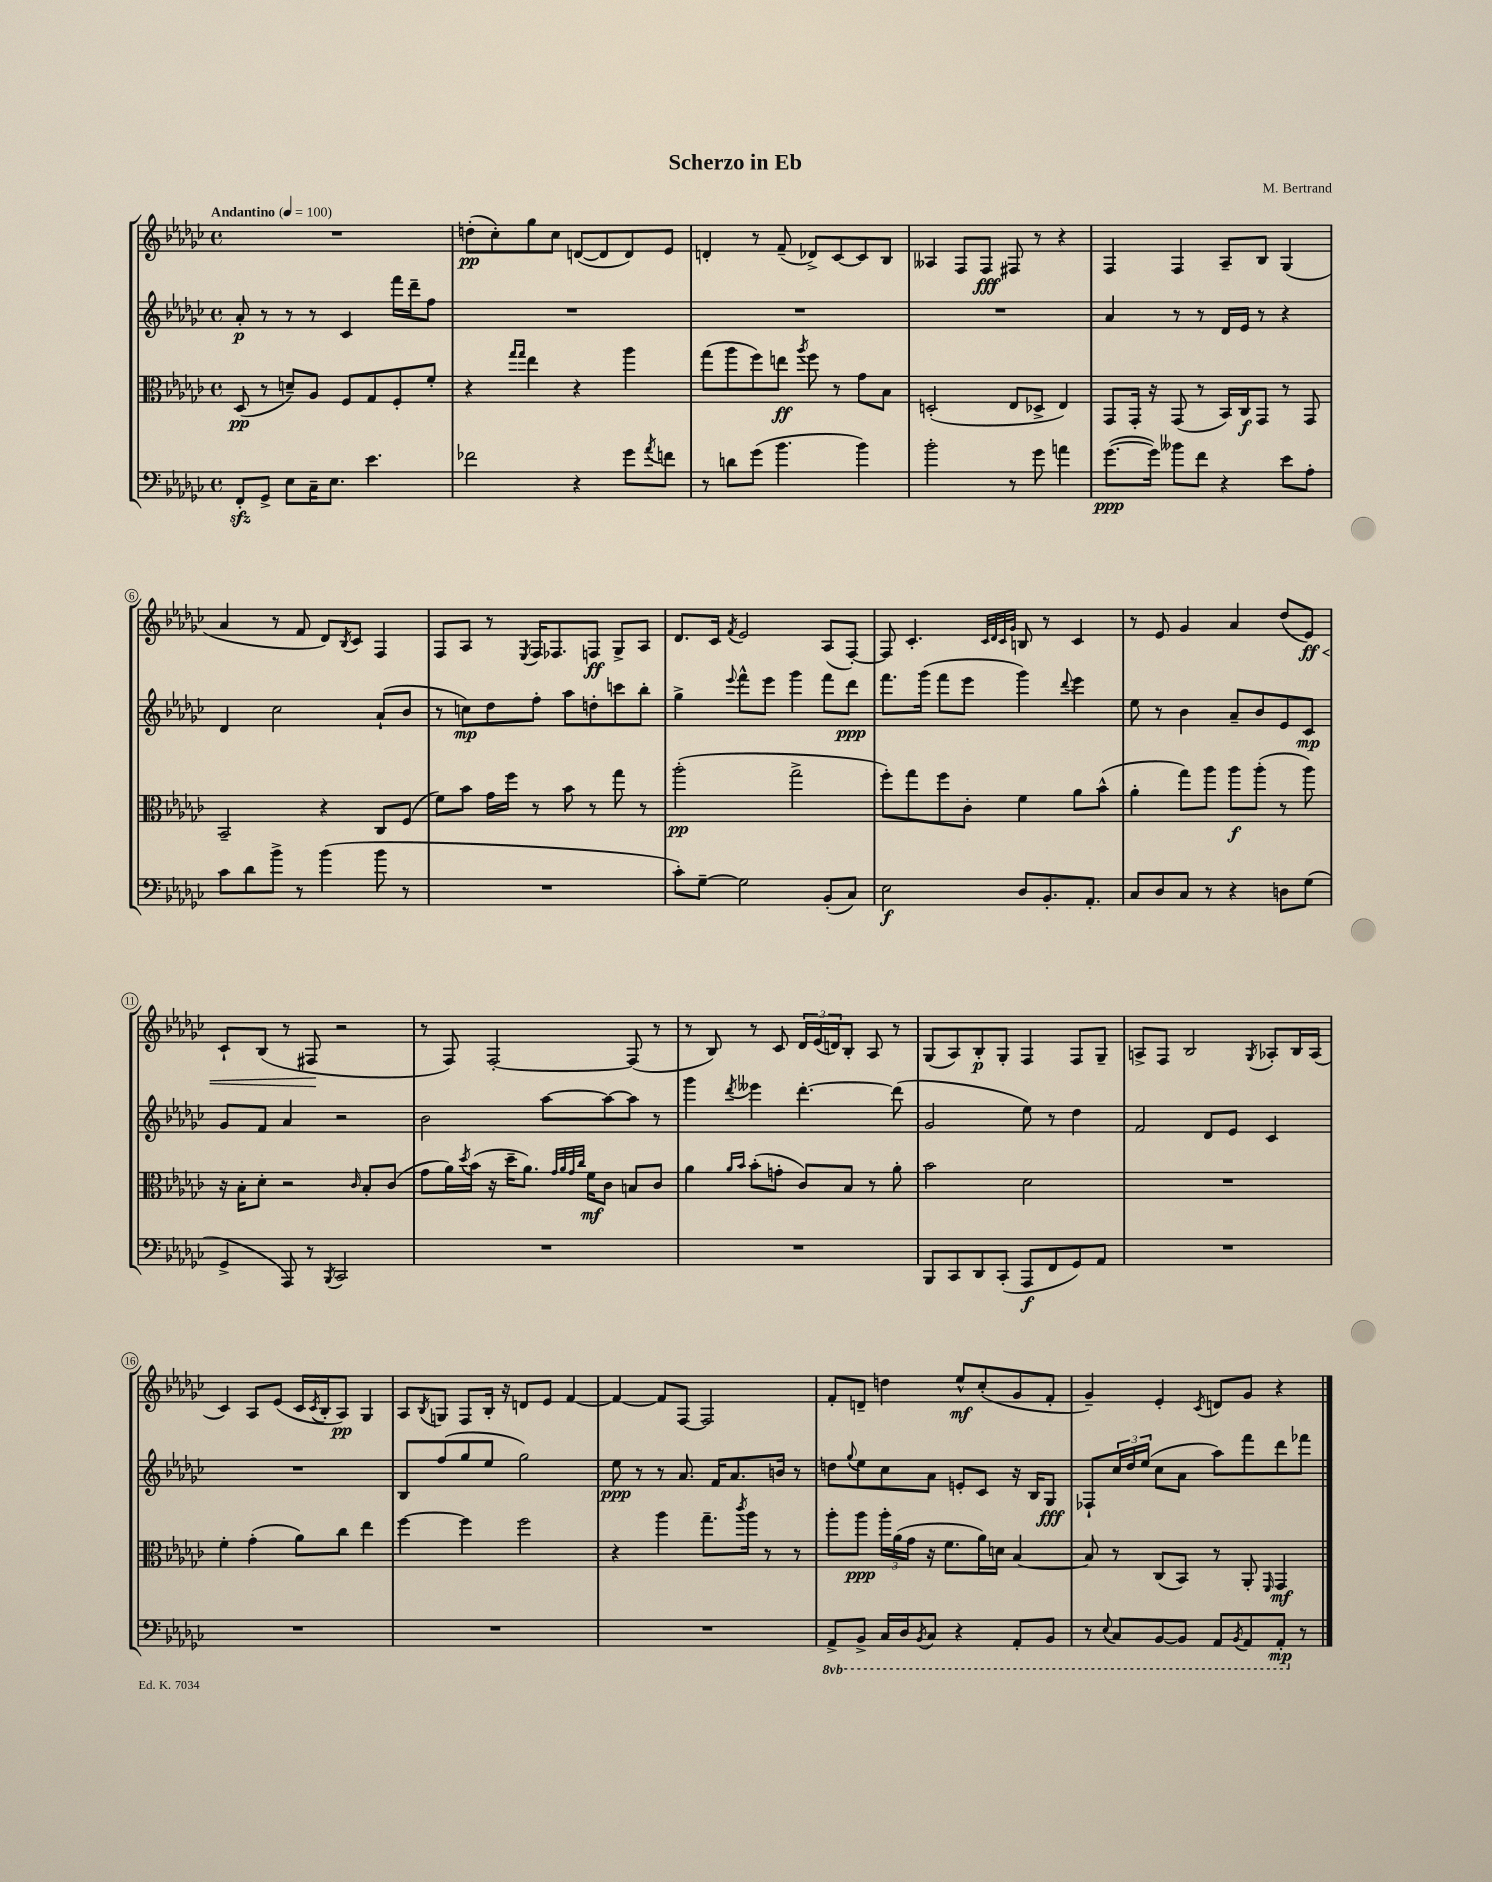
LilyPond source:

\header { title = "Scherzo in Eb" composer = "M. Bertrand" }
<<
\new StaffGroup <<
\new Staff = "s0" {
    \clef treble \key ges \major \defaultTimeSignature \time 4/4 \tempo "Andantino" 4 = 100
    R1 |
    d''8-.\pp( ces''8-.) ges''8 ces''8 d'8~( d'8 d'8) ees'8 |
    d'4-. r8 f'8--( des'8->) ces'8~ ces'8 bes8 |
    aeses4 f8 f8\fff fis8 r8 r4 |
    f4 f4 aes8-- bes8 ges4( |
    aes'4 r8 f'8 des'8) \acciaccatura { bes8 } ces'8 f4 |
    f8 aes8 r8 \acciaccatura { ees8 } f16 fes8. f8\ff ges8-> aes8 |
    des'8. ces'16 \acciaccatura { f'8 } ees'2 aes8( f8~-.) |
    f8 ces'4.-. \grace { ces'32 des'32 ces'32 ges'32 } b8 r8 ces'4 |
    r8 ees'8 ges'4 aes'4 des''8( ees'8\ff\<) |
    ces'8-! bes8( r8 fis8\! r2 |
    r8 f8) f2~-. f8( r8 |
    r8 bes8) r8 ces'8 \tuplet 3/2 { des'16 ees'16( d'16) } bes8-. aes8 r8 |
    ges8( aes8) bes8-.\p ges8-. f4 f8 ges8-- |
    a8-> f8 bes2 \acciaccatura { ges8 } aes8-. bes16 aes16( |
    ces'4) aes8 ees'8( ces'16 \acciaccatura { ces'8 } bes16-. aes8\pp) ges4 |
    aes8 \acciaccatura { bes8 } g8 f8 bes16-. r16 d'8 ees'8 f'4~ |
    f'4~ f'8 f8~ f2 |
    f'8-. d'8-- d''4 ees''8-^\mf ces''8-.( ges'8 f'8-. |
    ges'4--) ees'4-. \acciaccatura { ces'8 } d'8 ges'8 r4 \bar "|." |
}
\new Staff = "s1" {
    \clef treble \key ges \major \defaultTimeSignature \time 4/4
    aes'8-.\p r8 r8 r8 ces'4 f'''16 des'''16-- f''8 |
    R1 |
    R1 |
    R1 |
    aes'4 r8 r8 des'16 ees'16 r8 r4 |
    des'4 ces''2 aes'8-!( bes'8 |
    r8 c''8\mp) des''8 f''8-. aes''8 d''8-. c'''8 bes''8-. |
    ges''4-> \appoggiatura { ees'''8 } f'''8-^ ees'''8 ges'''4 f'''8 des'''8\ppp |
    f'''8. ges'''16( f'''8 ees'''8 ges'''4) \appoggiatura { des'''8 } ees'''4 |
    ees''8 r8 bes'4 aes'8-- bes'8 ees'8 ces'8\mp |
    ges'8 f'8 aes'4 r2 |
    bes'2 aes''8~ aes''8~ aes''8 r8 |
    ges'''4 \acciaccatura { des'''8 } eeses'''4 des'''4.~-. des'''8( |
    ges'2 ees''8) r8 des''4 |
    f'2 des'8 ees'8 ces'4 |
    R1 |
    bes8 f''8( ges''8 ees''8 ges''2) |
    ees''8\ppp r8 r8 aes'8. f'16 aes'8. b'16 r8 |
    d''8 \appoggiatura { ges''8 } ees''8 ces''8 aes'8 e'8-. ces'8 r16 bes16 ges8\fff |
    fes8-! \tuplet 3/2 { ces''16 des''16 ees''16( } ces''8 aes'8 aes''8) f'''8 des'''8 fes'''8 \bar "|." |
}
\new Staff = "s2" {
    \clef alto \key ges \major \defaultTimeSignature \time 4/4
    des8\pp( r8 d'8--) aes8 f8 ges8 f8-. f'8-. |
    r4 \grace { ges''16 ges''16 } ees''4 r4 aes''4 |
    ges''8( aes''8 f''8) e''8\ff \acciaccatura { aes''8 } f''8 r8 ges'8 bes8 |
    d2-.( ees8 des8-> ees4) |
    ges,8 ges,16-. r16 ges,8( r8 bes,16) ces16\f ges,8 r8 ges,8 |
    bes,2-- r4 ces8 f8( |
    f'8) bes'8 ges'16 f''16 r8 bes'8 r8 ges''8 r8 |
    aes''2-.\pp( ges''2-> |
    f''8-.) ges''8 f''8 ces'8-. f'4 aes'8 bes'8-^( |
    aes'4-. ges''8) aes''8 aes''8\f aes''8-.( r8 aes''8) |
    r16 bes16-. des'8-. r2 \grace { ces'16 } bes8-. ces'8( |
    ges'8 aes'16) \acciaccatura { des''8 } bes'16( r16 des''16-- aes'8.) \grace { ges'32 aes'32 ges'32 ces''32 } f'16\mf ces'8 b8 ces'8 |
    aes'4 \grace { aes'16 bes'16 } bes'8-.( g'8-. ces'8) bes8 r8 aes'8-. |
    bes'2 des'2 |
    R1 |
    f'4-. ges'4-.( aes'8) ces''8 ees''4 |
    f''4~ f''4 f''2 |
    r4 aes''4 ges''8.-- \acciaccatura { ces'''8 } aes''16 r8 r8 |
    aes''8-. aes''8\ppp \tuplet 3/2 { aes''16-. aes'16( ges'16 } r16 f'8. aes'16) d'16 bes4~ |
    bes8 r8 ces8( bes,8) r8 aes,8-. \grace { f,16 } ges,4\mf \bar "|." |
}
\new Staff = "s3" {
    \clef bass \key ges \major \defaultTimeSignature \time 4/4 \set Staff.ottavationMarkups = #ottavation-simple-ordinals
    f,8-.\sfz ges,8-> ees8 ces16-- ees8. ees'4. |
    fes'2 r4 ges'8 \acciaccatura { aes'8 } f'8 |
    r8 d'8 ges'8( bes'4. bes'4) |
    bes'2-. r8 ges'8 a'4 |
    ges'8.~\ppp( ges'16) beses'8 f'8 r4 ees'8 aes8-. |
    ces'8 des'8 bes'8-> r8 bes'4( bes'8 r8 |
    R1 |
    ces'8-.) ges8~-- ges2 bes,8-.( ces8) |
    ees2\f des8 bes,8.-. aes,8.-. |
    ces8 des8 ces8 r8 r4 d8 ges8( |
    ges,4-> aes,,8) r8 \acciaccatura { bes,,8 } ces,2 |
    R1 |
    R1 |
    bes,,8 ces,8 des,8 ces,8-.( aes,,8\f f,8 ges,8) aes,8 |
    R1 |
    R1 |
    R1 |
    R1 |
    \ottava #-1 aes,,8-> bes,,8-> ces,16 des,16 \acciaccatura { bes,,8 } ces,8 r4 aes,,8-. bes,,8 |
    r8 \appoggiatura { ees,8 } ces,8 bes,,8~ bes,,8 aes,,8 \acciaccatura { bes,,8 } aes,,8 aes,,8-.\mp \ottava #0 r8 \bar "|." |
}
>>
>>
\layout { \context { \Score \override BarNumber.stencil = #(make-stencil-circler 0.1 0.3 ly:text-interface::print) } }
